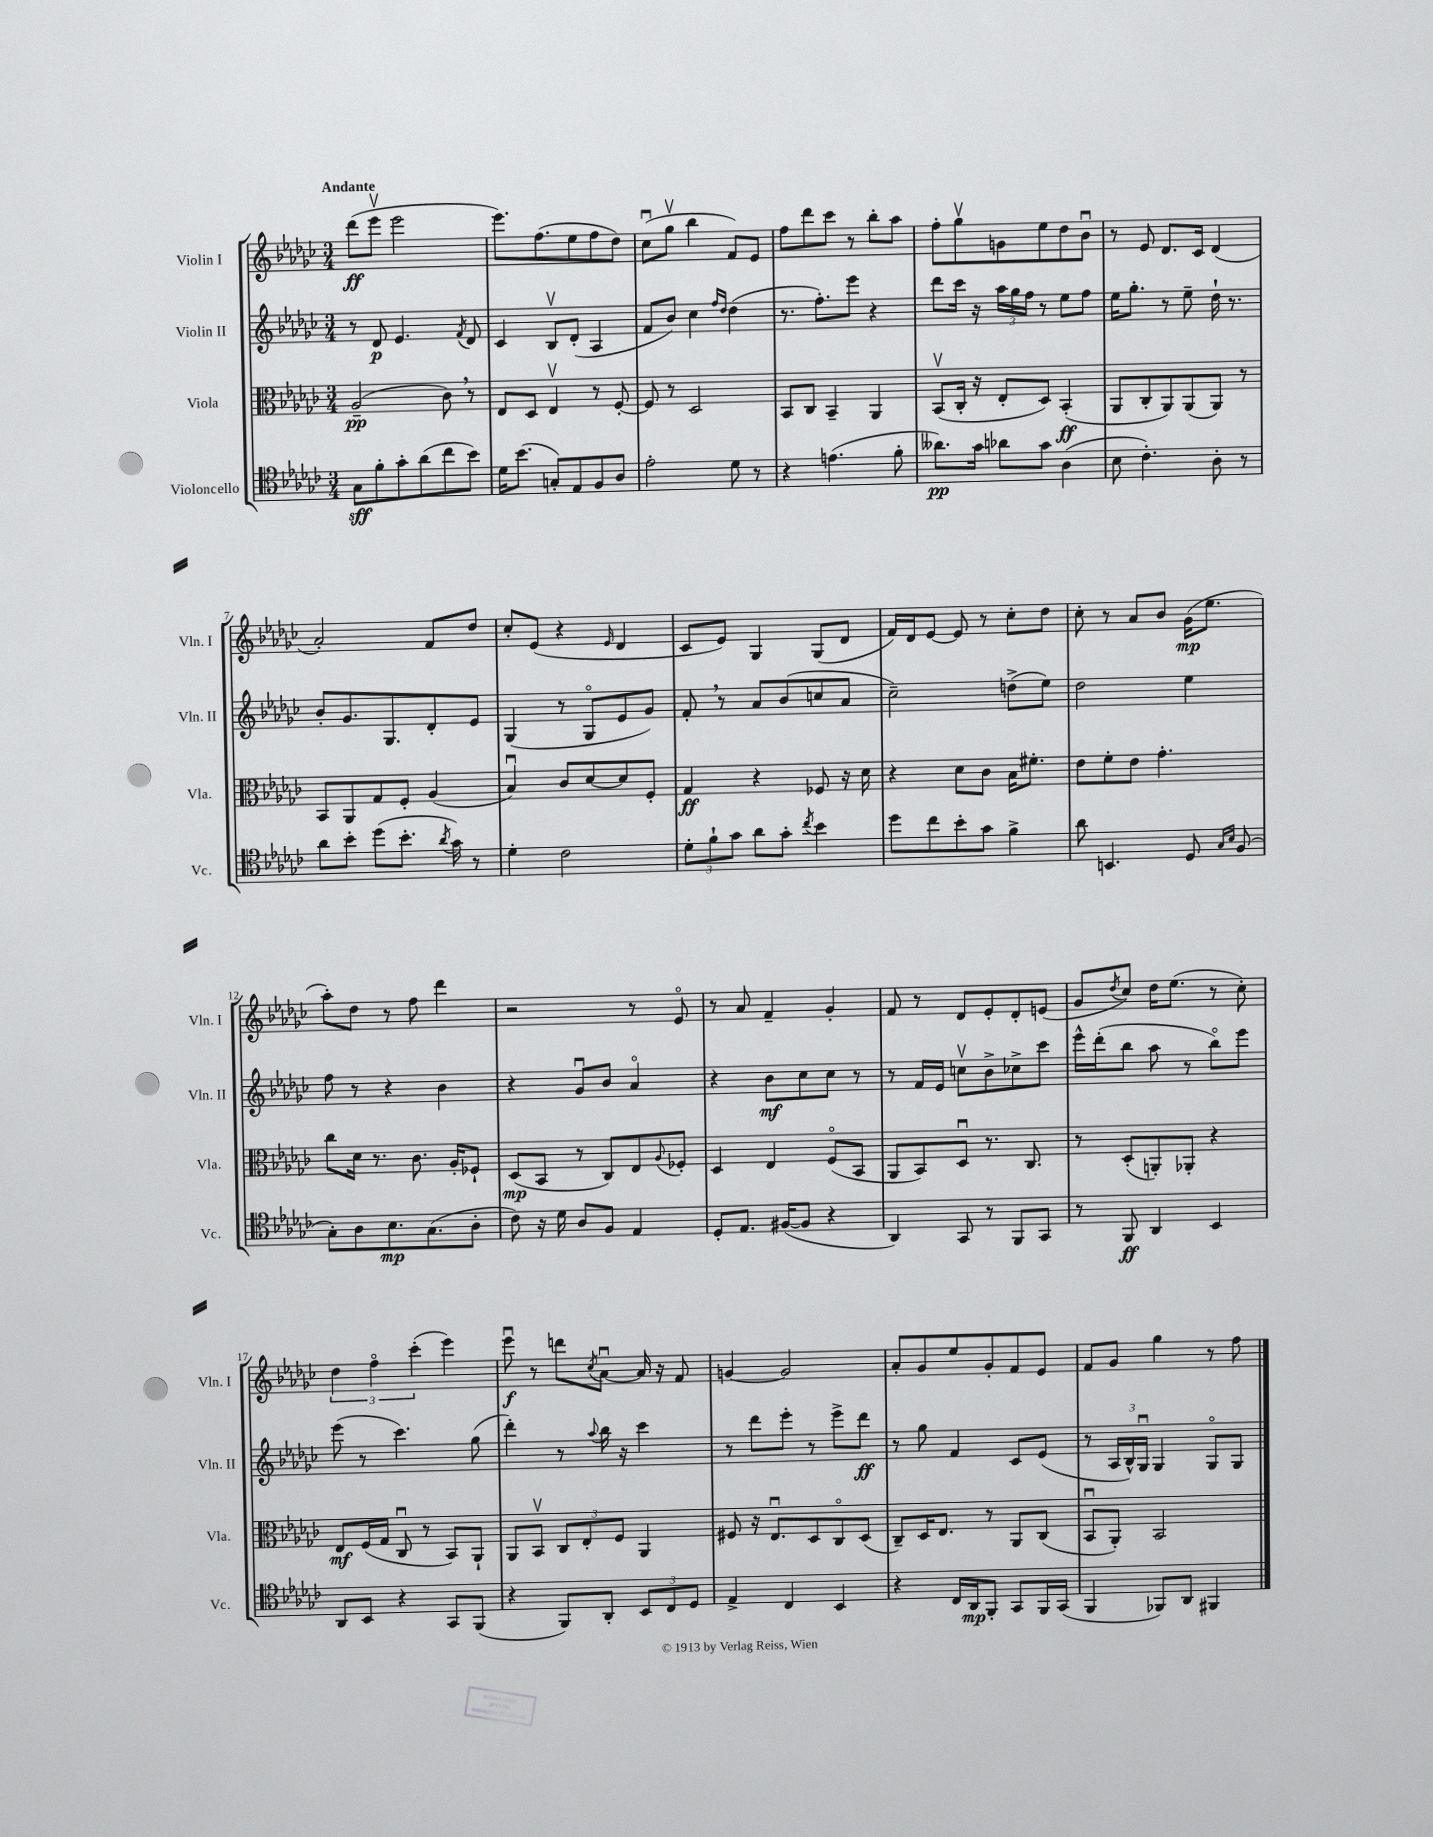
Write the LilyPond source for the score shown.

<<
\new StaffGroup <<
\new Staff = "s0" \with { instrumentName = "Violin I" shortInstrumentName = "Vln. I" } {
    \clef treble \key ges \major \numericTimeSignature \time 3/4 \tempo "Andante"
    des'''8\ff( ees'''8\upbow ees'''2 |
    ees'''8.) f''8.( ees''8 f''8 des''8) |
    ces''8\downbow( ges''8\upbow bes''4 f'8) ees'8 |
    f''8 des'''8 ces'''8 r8 bes''8-. aes''8 |
    f''8-. ges''8\upbow g'8 ees''8 des''8 bes'8\downbow |
    r8 ees'8 des'8. ces'16 des'4( |
    aes'2-.) f'8 des''8 |
    ces''8-. ees'8( r4 \grace { ees'16 } des'4 |
    ces'8 ees'8) ges4 ges8( des'8 |
    f'16) des'16 ees'8~ ees'8 r8 ces''8-. des''8 |
    ces''8-. r8 aes'8 bes'8 ges'16\mp( ees''8. |
    aes''8-.) des''8 r8 f''8 des'''4 |
    r2 r8 ees'8\flageolet |
    r8 aes'8 f'4-- ges'4-. |
    f'8 r8 des'8 ees'8-. des'8-. e'8( |
    ges'8 \acciaccatura { des''8 } ces''8) des''16 ees''8.( r8 ces''8-.) |
    \tuplet 3/2 { des''4 f''4\flageolet ces'''4-.( } ees'''4) |
    ees'''8\downbow\f r8 d'''8 \acciaccatura { ces''8 } aes'8~\downbow aes'16 r16 f'8 |
    g'4~ g'2 |
    aes'8-. ges'8 ees''8 ges'8-. f'8 ees'8 |
    f'8 ges'8 ges''4 r8 f''8 \bar "|." |
}
\new Staff = "s1" \with { instrumentName = "Violin II" shortInstrumentName = "Vln. II" } {
    \clef treble \key ges \major \numericTimeSignature \time 3/4
    r8 des'8\p ees'4. \acciaccatura { f'8 } des'8 |
    ces'4 bes8\upbow des'8-.( aes4 |
    f'8 bes'8) ces''4 \grace { f''16 des''16 } des''4( |
    r8. f''8.-.) ees'''8 r4 |
    des'''8 ces'''16 r16 \tuplet 3/2 { aes''16 ges''16 f''16 } r8 ees''8 f''8 |
    ees''16 ges''8.-. r8 ees''8-- des''16-! r8. |
    bes'8-. ges'8. ges8. des'8-. ees'8 |
    ges4( r8 ges8\flageolet ees'8 ges'8) |
    f'8-. \breathe r8 aes'8 bes'8( c''8 aes'8 |
    ces''2--) d''8->( ees''8) |
    des''2 ees''4 |
    f''8 r8 r4 bes'4 |
    r4 ges'8\downbow bes'8 aes'4\flageolet |
    r4 bes'8\mf ces''8 ces''8 r8 |
    r8 f'16 ees'16 c''8\upbow bes'8-> ces''8-> ces'''8 |
    ees'''16-^ des'''16-.( bes''8 aes''8 r8 bes''8\flageolet) ees'''8 |
    ees'''8( r8 ces'''4.) ges''8( |
    des'''4-.) r8 \appoggiatura { aes''8 } bes''16 r16 ces'''4 |
    r8 des'''8 ees'''8-. r8 ees'''8-> des'''8\ff |
    r8 ges''8 f'4 ces'8 ees'8( |
    r8 \tuplet 3/2 { aes16 bes16-^) ges16\downbow } ges4 ges8\flageolet ges8 \bar "|." |
}
\new Staff = "s2" \with { instrumentName = "Viola" shortInstrumentName = "Vla." } {
    \clef alto \key ges \major \numericTimeSignature \time 3/4
    aes2--\pp( ces'8) \breathe r8 |
    ees8 des8 ees4\upbow r8 f8~-. |
    f8 r8 des2 |
    bes,8 ces8 bes,4-- aes,4 |
    bes,8\upbow( ces16-. r16 ees8-. des8) bes,4-.\ff( |
    aes,8 ces8-. aes,8) aes,8( aes,8) r8 |
    bes,8 aes,8 ges8 f8-. aes4( |
    bes4\downbow) ces'8 des'8~ des'8 f8-. |
    ges4\ff r4 fes8 r16 des'16 |
    r4 des'8 ces'8 bes16 fis'8.-. |
    ees'8 f'8-. ees'8 ges'4.-. |
    ces''8 des'16 r8. ces'8. aes16-. fes8-! |
    des8\mp( bes,8 r8 ces8) ees8 \appoggiatura { aes8 } fes8-. |
    des4 ees4 f8\flageolet( bes,8 |
    aes,8 bes,8) des8\downbow r8. ces8. |
    r8 des8-.( a,8-.) aes,8-. r4 |
    ees8\mf f16( ges16 ces8\downbow r8 bes,8) aes,8-! |
    aes,8 bes,8\upbow \tuplet 3/2 { ces8 ees8-. f8 } aes,4 |
    fis8 r16 ees8.\downbow des8 ces8\flageolet des8( |
    ces8--) des16 ees8. r8 aes,8 ces8( |
    bes,8\downbow aes,8-.) bes,2 \bar "|." |
}
\new Staff = "s3" \with { instrumentName = "Violoncello" shortInstrumentName = "Vc." } {
    \clef tenor \key ges \major \numericTimeSignature \time 3/4
    ges8\sff f'8-. ges'8-. aes'8( ces''8 bes'8) |
    des'16 bes'8.( g8-.) ees8 f8 aes8 |
    ees'2-. des'8 r8 |
    r4 e'4.( f'8-. |
    aeses'8.\pp) ges'16 aes'8 ges'8 aes4( |
    bes8 ces'4.-.) aes8-. r8 |
    aes'8 bes'8-. des''8( bes'8.-. \acciaccatura { aes'8 } ges'16) r8 |
    des'4-. ces'2 |
    \tuplet 3/2 { des'8-. f'8-! ges'8 } aes'8 ges'8-. \acciaccatura { ces''8 } bes'4 |
    des''8 ces''8 bes'8-. ges'8 f'4-> |
    aes'8 b,4. des8 \grace { ges16 bes16 } f8( |
    ges8-.) aes8 bes8.\mp ges8.( aes8-. |
    ces'8) r16 des'16 aes8 f8 ees4 |
    des8-. ees8. fis16~( fis8 r4 |
    aes,4) ges,8 r8 f,8 ges,8 |
    r8 f,8\ff aes,4 bes,4 |
    aes,8 bes,8 r4 ges,8 f,8( |
    r4 f,8) aes,8-. \tuplet 3/2 { bes,8 ces8 des8 } |
    ees4-> ces4 bes,4 |
    r4 ces16 aes,16\mp f,8-. ges,8 f,16 ges,16( |
    f,4 fes,8) aes,8 fis,4 \bar "|." |
}
>>
>>
